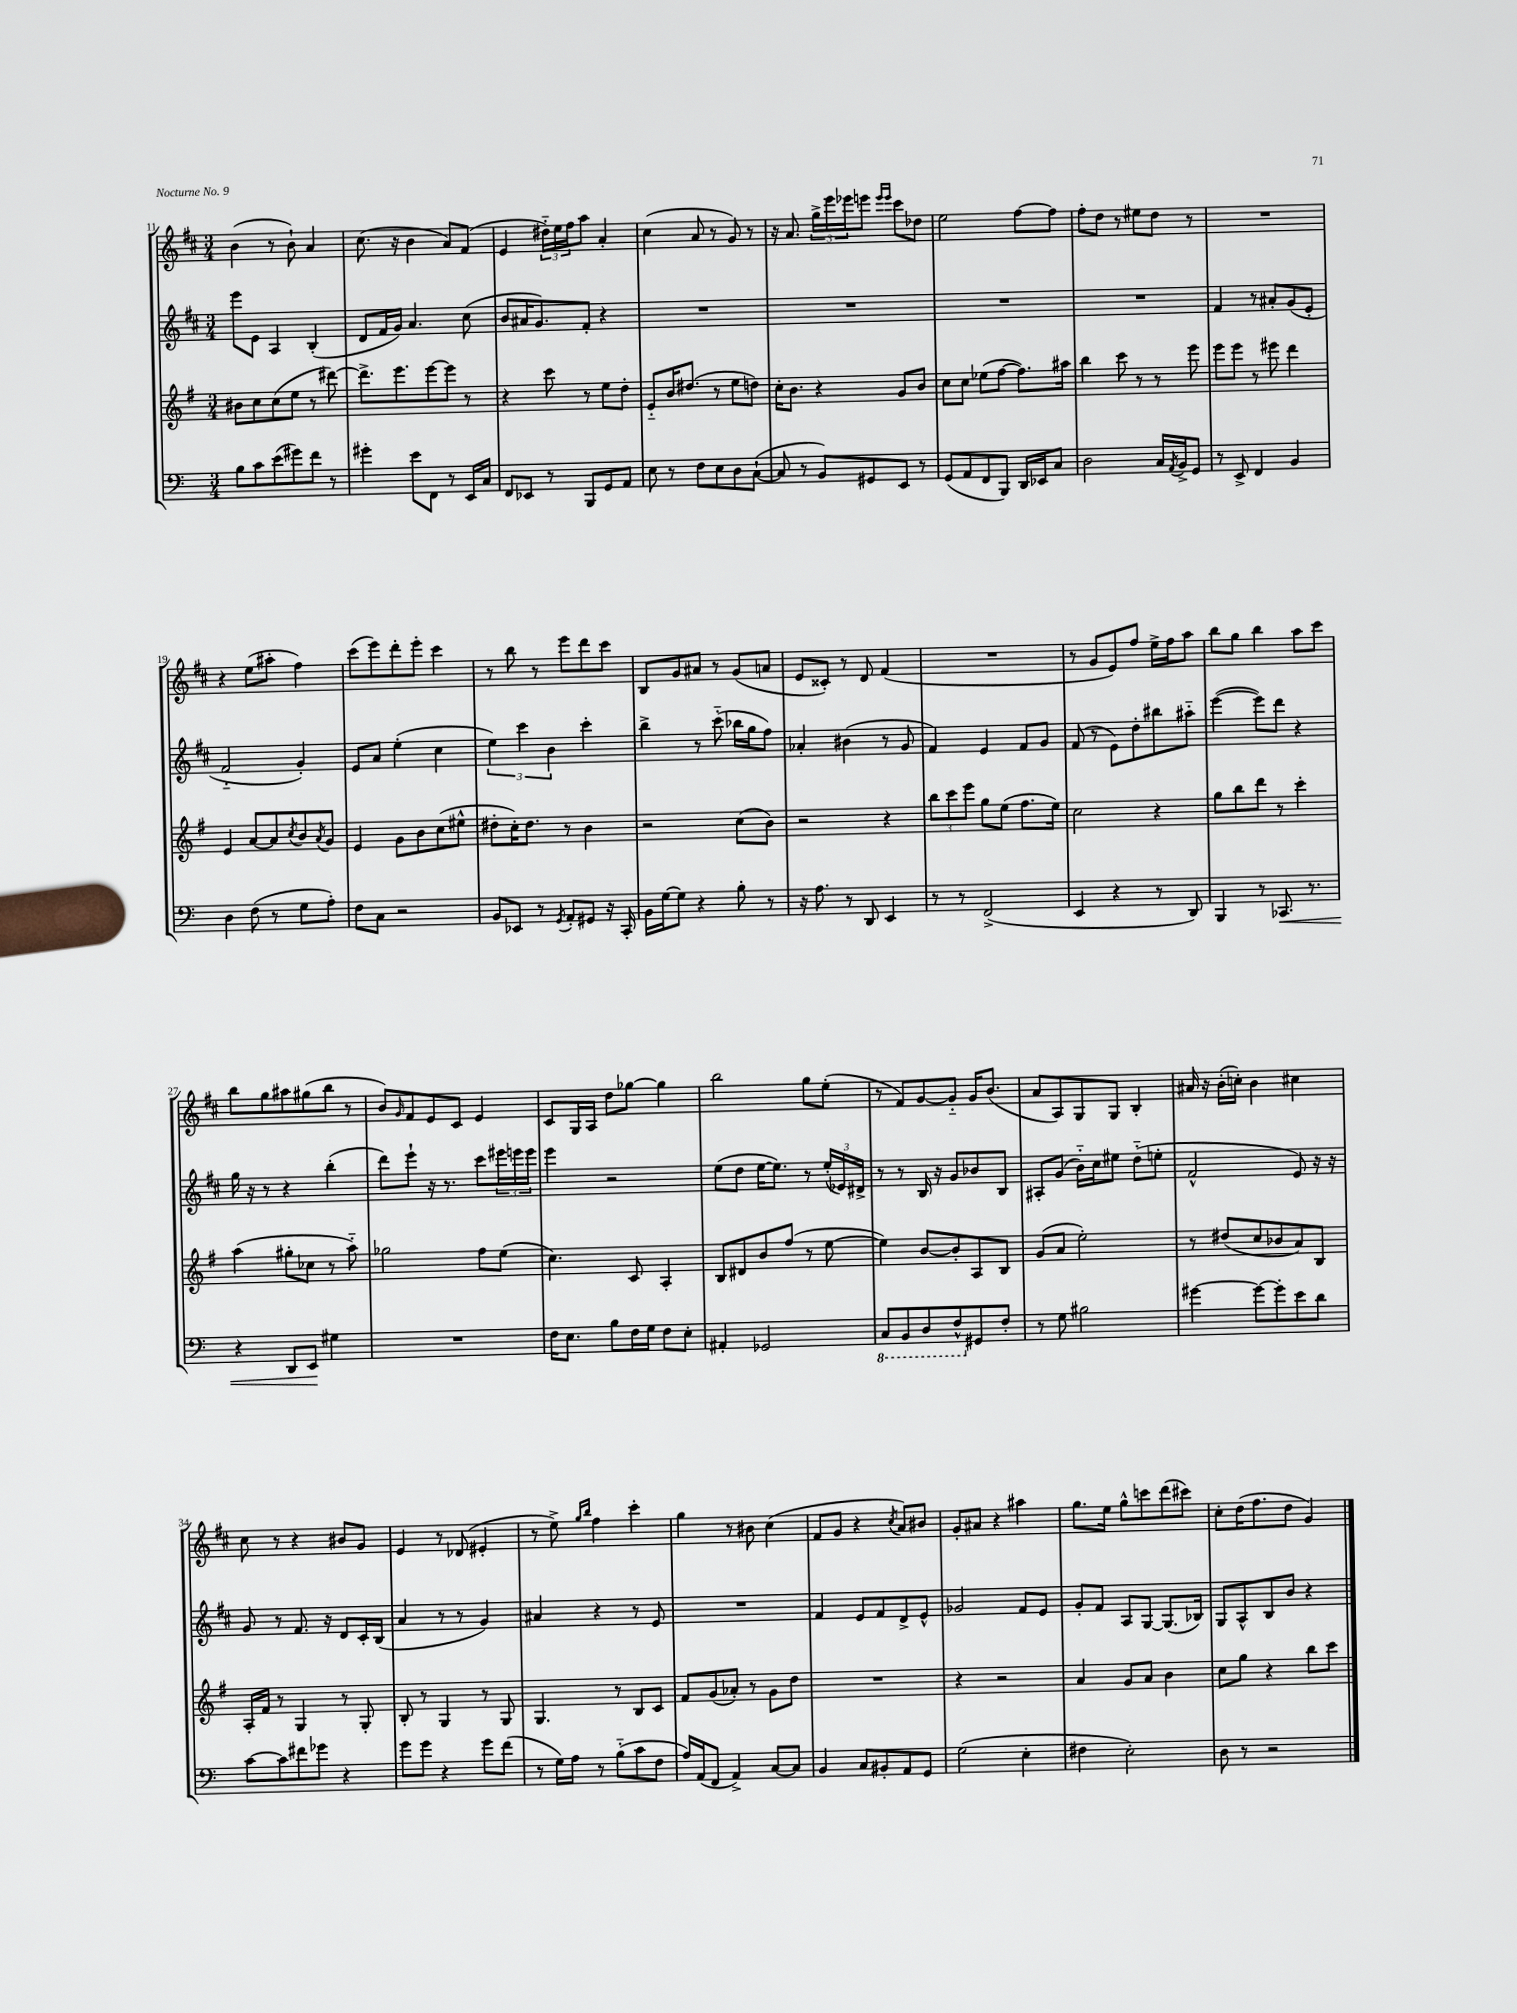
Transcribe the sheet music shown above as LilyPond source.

<<
\new StaffGroup <<
\new Staff = "s0" {
    \clef treble \key d \major \numericTimeSignature \time 3/4
    b'4( r8 b'8-!) a'4 |
    cis''8.( r16 b'4 a'8) fis'8( |
    e'4 \tuplet 3/2 { dis''16-_) e''16 fis''16 } a''8 a'4-. |
    cis''4( a'8 r8 g'8) r8 |
    r16 a'8. \tuplet 3/2 { g''16-> e'''16 ees'''16 } e'''8 \grace { e'''16 e'''16 } cis'''8 des''8 |
    e''2 fis''8~ fis''8 |
    fis''8-. d''8 r8 eis''8 d''8 r8 |
    R2. |
    r4 e''8( ais''8-. fis''4) |
    cis'''8( e'''8) d'''8-. e'''8-. cis'''4 |
    r8 b''8 r8 e'''8 d'''8 cis'''8 |
    b8 g'8 ais'8 r8 g'8( a'8 |
    e'8 cisis'8-.) r8 d'8 fis'4( |
    R2. |
    r8 g'8 e'8) fis''8 e''16-> fis''16 a''8 |
    b''8 g''8 b''4 a''8 cis'''8 |
    b''8 g''8 ais''8 gis''8( b''8 r8 |
    b'8) \grace { g'16 } fis'8 e'8 cis'8 e'4 |
    cis'8 g16 a16 d''8 ges''8~ ges''4 |
    b''2 g''8 e''8-.( |
    r8 fis'8) g'8~ g'8-_ g'16 b'8.( |
    a'8 a8) g8 g8 b4-. |
    ais'16 r16 b'16-.( c''16-.) b'4 cis''4 |
    cis''8 r8 r4 bis'8 g'8 |
    e'4 r8 des'8( eis'4-. |
    r8 e''8->) \grace { g''16 b''16 } fis''4 cis'''4-. |
    g''4 r8 bis'8 cis''4( |
    fis'8 g'8 r4 \acciaccatura { cis''8 } a'8) bis'8 |
    g'8-. ais'8 r4 ais''4 |
    g''8. e''16 g''8-^ c'''8 d'''8( cis'''8) |
    cis''8-. d''16( fis''8. d''8 g'4) \bar "|." |
}
\new Staff = "s1" {
    \clef treble \key d \major \numericTimeSignature \time 3/4
    e'''8 e'8 a4 b4-.( |
    d'8 fis'16 g'16) a'4. cis''8( |
    b'8 ais'16 g'8.) fis'8-. r4 |
    R2. |
    R2. |
    R2. |
    R2. |
    fis'4 r8 ais'8-. g'8( e'8-. |
    fis'2-_ g'4-.) |
    e'8 a'8 e''4-.( cis''4 |
    \tuplet 3/2 { e''4) cis'''4 b'4 } cis'''4-. |
    b''4-> r8 cis'''8-_( bes''16 g''16 fis''8) |
    aes'4-. bis'4( r8 g'8 |
    fis'4) e'4 fis'8 g'8 |
    fis'8( r8 e'8) d''8-. bis''8 ais''8-_ |
    e'''4~( e'''8) d'''8 r4 |
    g''16 r16 r8 r4 b''4-.( |
    d'''8) e'''8-! r16 r8. cis'''8 \tuplet 3/2 { eis'''16 e'''16 e'''16 } |
    e'''4 r2 |
    e''8( d''8 e''16~ e''8.) r8 \tuplet 3/2 { e''16-.( ees'16) dis'16-> } |
    r8 r8 b16 r16 g'8 bes'8 b8 |
    ais8-. g'8( b'16-_) cis''16 eis''8 d''8-_( e''8-. |
    fis'2-^ e'8) r16 r16 |
    g'8 r8 fis'8. r16 d'8 cis'16-. b16( |
    a'4 r8 r8 g'4) |
    ais'4 r4 r8 e'8 |
    R2. |
    fis'4 e'8 fis'8 d'8-> e'8-^ |
    ges'2 fis'8 e'8 |
    g'8-. fis'8 a8 g8~ g8.( bes16) |
    g8 a8-^ b8 b'8 r4 \bar "|." |
}
\new Staff = "s2" {
    \clef treble \key g \major \numericTimeSignature \time 3/4
    bis'8 c''8 c''8( e''8 r8 dis'''8~) |
    dis'''8.-> e'''8. e'''8~ e'''8 r8 |
    r4 c'''8 r8 e''8 d''8-. |
    e'8-_ b'16 dis''8.( r8 e''8 d''8) |
    c''16-. b'8. r4 g'8 b'8 |
    c''8 c''8 ees''8( fis''8~ fis''8.) ais''16 |
    b''4 c'''8 r8 r8 e'''8 |
    e'''8 e'''8 r8 eis'''8 d'''4 |
    e'4 a'8~ a'8 \acciaccatura { c''8 } b'8 \acciaccatura { a'8 } g'8 |
    e'4 g'8 b'8 c''8( eis''8-^ |
    dis''8-. c''16-.) dis''8. r8 b'4 |
    r2 c''8( b'8) |
    r2 r4 |
    \tuplet 3/2 { b''8 c'''8 e'''8 } g''8 e''8( fis''8. e''16) |
    c''2 r4 |
    g''8 b''8 d'''8 r8 c'''4-. |
    a''4( gis''8-. ces''8 r8 a''8-_) |
    ges''2 fis''8 e''8( |
    c''4.) c'8 a4-. |
    b8 dis'8 b'8 fis''8( r8 e''8~ |
    e''4) b'8~ b'8-. a8 b8 |
    g'8( a'8 e''2-.) |
    r8 dis''8( c''8 bes'8 a'8) b8 |
    a16-. fis'16 r8 g4 r8 g8-. |
    b8-. r8 g4 r8 g8 |
    g4. r8 b8 c'8 |
    fis'8 g'8( aes'8-.) r8 g'8 d''8 |
    R2. |
    r4 r2 |
    a'4 g'8 a'8 b'4 |
    c''8 g''8 r4 b''8 c'''8 \bar "|." |
}
\new Staff = "s3" {
    \clef bass \key c \major \numericTimeSignature \time 3/4
    b8 c'8 e'8( gis'8) f'8 r8 |
    gis'4-. e'8 f,8 r8 e,16 c16 |
    f,8 ees,8 r8 b,,8 g,8 a,8 |
    e8 r8 f8 e8 d8 c8~-!( |
    c8 r8 b,8) gis,8 e,8 r8 |
    g,8( a,8 f,8 b,,8) d,16 ees,16 c8 |
    d2 c16 \acciaccatura { a,8 } b,16-> g,8 |
    r8 e,8-> f,4 b,4 |
    d4 f8( r8 g8 a8-.) |
    f8 c8 r2 |
    b,8 ees,8 r8 \acciaccatura { g,8 } a,8-. gis,8 r16 c,16-. |
    b,16 g16~ g8 r4 b8-. r8 |
    r16 a8. r8 d,8 e,4 |
    r8 r8 f,2->( |
    e,4 r4 r8 d,8) |
    b,,4 r8 ces,8.\< r8. |
    r4 d,8 e,8\! gis4 |
    R2. |
    f16 e8. b8 f16 g16 f8 e8-. |
    ais,4-. ges,2 |
    \ottava #-1 c,8 b,,8 d,8 f,8-^ \ottava #0 gis,8 f8-. |
    r8 g8 bis2 |
    gis'4~ gis'8~ gis'8-. e'8 d'8 |
    c'8~ c'8 fis'8 ges'8 r4 |
    g'8 g'8 r4 g'8 f'8( |
    r8 g16) a16 r8 b8-_( c'8 f8 |
    a16) a,16( f,8 a,4->) c8~ c8 |
    b,4 c8 bis,8-. a,8 g,8 |
    g2( e4-. |
    fis4 e2-.) |
    d8 r8 r2 \bar "|." |
}
>>
>>
\layout { \context { \Score currentBarNumber = #11 } }
